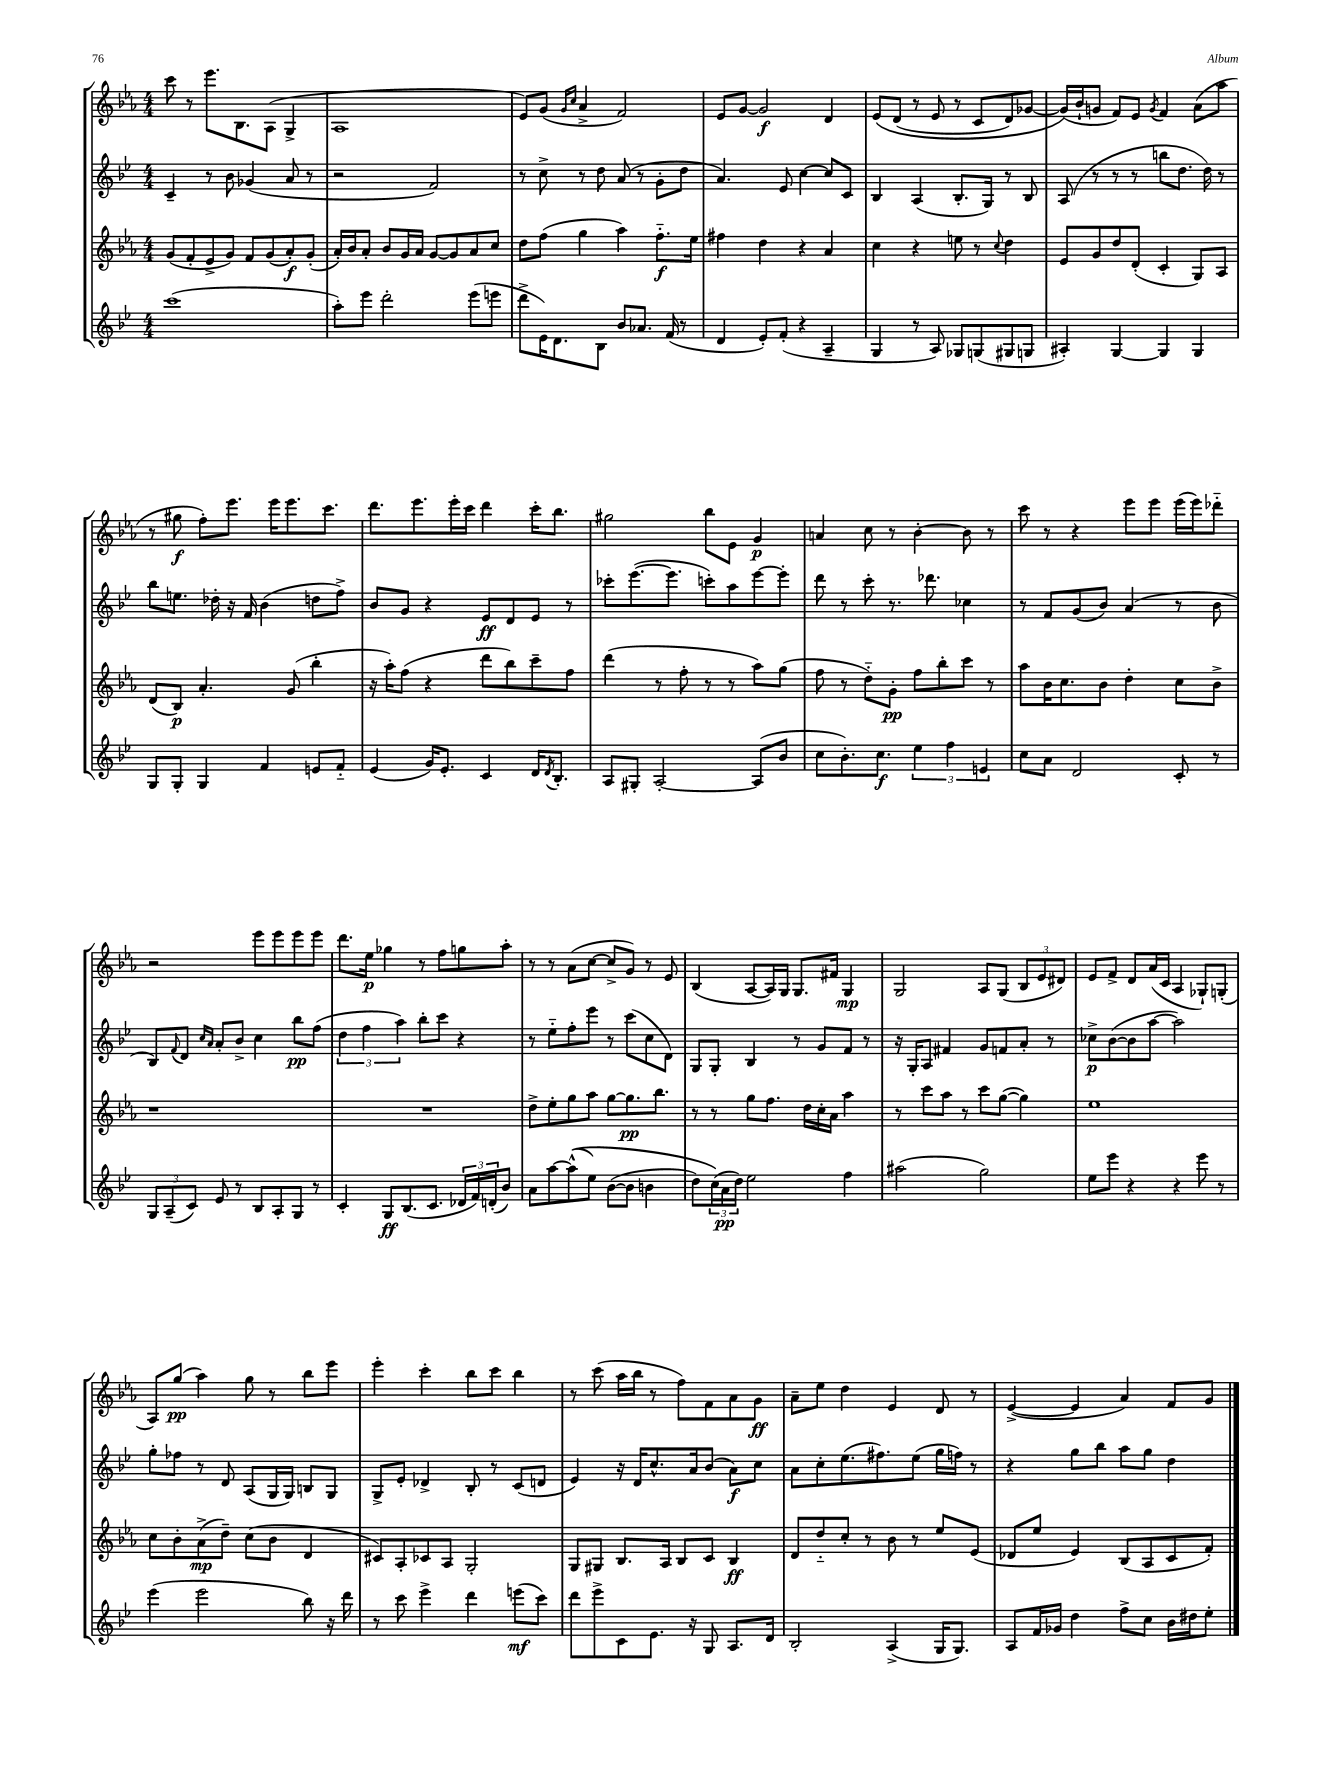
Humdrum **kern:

**kern	**kern	**kern	**kern
*staff4	*staff3	*staff2	*staff1
*clefG2	*clefG2	*clefG2	*clefG2
*k[b-e-]	*k[b-e-a-]	*k[b-e-]	*k[b-e-a-]
*M4/4	*M4/4	*M4/4	*M4/4
(1ccc	(8g	4c~	8ccc
.	8f'	.	8r
.	8e-^	8r	8.eee-
.	8g)	8b-	.
.	.	.	8.B-
.	8f	(4g-	.
.	(8g	.	(8A-
.	8a-')	8a	4G^
.	(8g'	8r	.
=	=	=	=
8aa')	16a-')	2r	1A-
.	16b-	.	.
8eee-	8a-'	.	.
2ddd'	8b-	.	.
.	16g	.	.
.	16a-	.	.
.	[8g	2f)	.
.	8g]	.	.
(8eee-	8a-	.	.
8eee	8cc	.	.
=	=	=	=
8ddd^	8dd	8r	8e-)
16e-)	(8ff	8cc^	(8g
8.d	.	.	.
.	.	.	16qqg
.	.	.	16qqcc
.	4gg	8r	4a-^
8B-	.	8dd	.
8b-	4aa-)	(8a	2f)
8.a-	.	8r	.
.	8.ff'~	8g'	.
(16f	.	.	.
8r	.	8dd	.
.	16ee-	.	.
=	=	=	=
4d	4ff#	4.a)	8e-
.	.	.	[8g
8e-')	4dd	.	2g]
(8f'	.	8e-	.
4r	4r	[4cc	.
4A~	4a-	8cc]	4d
.	.	8c	.
=	=	=	=
4G	4cc	4B-	&(8e-
.	.	.	(8d
8r	4r	(4A	8r
8A)	.	.	8e-
8G-	8ee	8.B-'	8r
(8G	8r	.	8c
.	.	16G)	.
.	8qqcc	.	.
8G#	4dd	8r	8d)
8G	.	8B-	[8g-
=	=	=	=
4A#')	8e-	(8A	(16g-]&)
.	.	.	16b-`
.	8g	8r	8g
[4G	8dd	8r	8f)
.	(8d'	8r	8e-
.	.	.	8qg
4G]	4c'	8bb	4f
.	.	8.dd	.
4G	8G)	.	(8a-
.	.	16dd)	.
.	8A-	8r	8aa-
=	=	=	=
8G	(8d	8bb-	8r
8G'	8B-)	8.ee	8gg#
4G	4.a-'	.	8ff')
.	.	16dd-'	.
.	.	16r	8.eee-
.	.	16f	.
4f	.	(4b-	.
.	.	.	16eee-
.	(8g	.	8.eee-
8e	4bb-'	8dd	.
.	.	.	8.ccc
8f'~	.	8ff^)	.
=	=	=	=
(4e-	16r	8b-	8.ddd
.	16aa-')	.	.
.	(8ff	8g	.
.	.	.	8.eee-
16g)	4r	4r	.
8.e-'	.	.	.
.	.	.	16eee-'
.	.	.	16ccc
4c	8ddd	8e-	4ddd
.	8bb-)	8d	.
16d	8ccc~	8e-	16ccc'
8qd	.	.	.
8.B-'	.	.	8.bb-
.	8ff	8r	.
=	=	=	=
8A	(4ddd	8ccc-'	2gg#
8G#'	.	([8.eee-	.
[2A'	8r	.	.
.	.	8.eee-]	.
.	8ff'	.	.
.	8r	8ccc')	8bb-
.	8r	8aa	8e-
(8A]	8aa-)	[8eee-	4g
8b-	(8gg	8eee-']	.
=	=	=	=
8cc	8ff	8ddd	4a
8.b-')	8r	8r	.
.	8dd'~)	8ccc'	8cc
8.cc	.	.	.
.	8g'	8.r	8r
6ee-	8ff	.	[4b-'
.	.	8.ddd-	.
.	8bb-'	.	.
6ff	.	.	.
.	8ccc	4cc-	8b-]
6e	.	.	.
.	8r	.	8r
=	=	=	=
8cc	8aa-	8r	8ccc
8a	16b-	8f	8r
.	8.cc	.	.
2d	.	(8g	4r
.	8b-	8b-)	.
.	4dd'	(4a	8eee-
.	.	.	8eee-
8c'	8cc	8r	(16eee-
.	.	.	16eee-)
8r	8b-^	8b-	8ddd-'~
=	=	=	=
12G	1r	8B-)	2r
(12A~	.	.	.
.	.	8qqf	.
.	.	8d	.
12c)	.	.	.
.	.	16qqcc	.
.	.	16qqa	.
8e-	.	8a'	.
8r	.	8b-^	.
8B-	.	4cc	8eee-
8A'	.	.	8eee-
8G	.	8bb-	8eee-
8r	.	(8ff	8eee-
=	=	=	=
4c'	1r	6dd	8.ddd
.	.	6ff	.
.	.	.	16ee-
8G	.	.	4gg-
.	.	6aa)	.
(8.B-	.	.	.
.	.	8bb-'	8r
8.c	.	.	.
.	.	8ccc	8ff
24d-	.	4r	8gg
24f)	.	.	.
(24d'	.	.	.
8b-)	.	.	8aa-'
=	=	=	=
8a	8dd^	8r	8r
[8aa	8ee-'	8ee-'~	8r
&((8aa^^]	8gg	8ff'	(8a-
8ee-)	8aa-	8eee-	[8cc
([8b-	[8gg	8r	8cc^]
8b-]	8.gg]	(8ccc	8g)
4b	.	8cc	8r
.	8.bb-	.	.
.	.	8d)	8e-
=	=	=	=
8dd)	8r	8G	(4B-
(24cc&)	8r	8G'	.
24a	.	.	.
24dd)	.	.	.
2ee-	8gg	4B-	[8A-
.	8.ff	.	16A-])
.	.	.	16G
.	.	8r	8.G
.	16dd	.	.
.	16cc'	8g	.
.	16a-	.	16f#
4ff	4aa-	8f	4G
.	.	8r	.
=	=	=	=
(2aa#	8r	16r	2G
.	.	16G'	.
.	8ccc	8A	.
.	8aa-	4f#	.
.	8r	.	.
2gg)	8ccc	8g	8A-
.	([8gg	8f	(8G
.	4gg])	8a'	12B-
.	.	.	12e-
.	.	8r	.
.	.	.	12d#)
=	=	=	=
8ee-	1ee-	8cc-^	8e-
8eee-	.	([8b-	8f^
4r	.	8b-]	8d
.	.	[8aa	(16a-
.	.	.	16c
4r	.	2aa])	4A-
8eee-	.	.	8G-`)
8r	.	.	(8G'
=	=	=	=
(4eee-	8cc	8gg'	8A-)
.	8b-'	8ff-	(8gg
2eee-	(8a-^	8r	4aa-)
.	8dd~)	8d	.
.	(8cc	(8A	8gg
.	8b-	16G	8r
.	.	16G)	.
8bb-)	4d	8B	8bb-
16r	.	8G	8eee-
16ddd	.	.	.
=	=	=	=
8r	8c#)	8G^	4eee-'
8ccc	8A-'	8e-'	.
4eee-^	8c-	4d-^	4ccc'
.	8A-	.	.
4ddd	2G'	8B-'	8bb-
.	.	8r	8ccc
(8eee	.	(8c	4bb-
8ccc)	.	8d	.
=	=	=	=
8ddd	8G	4e-)	8r
8eee-^	8G#	.	(8ccc
8c	8.B-	16r	16aa-
.	.	16d	16bb-
8.e-	.	8.cc^^	8r
.	16A-	.	.
.	8B-	.	8ff)
16r	.	16a	.
8G	8c	(8b-	8f
8.A	4B-	8a)	8a-
.	.	8cc	8g
16d	.	.	.
=	=	=	=
2B-'	8d	8a	8a-~
.	8dd'~	8cc'	8ee-
.	8cc'	(8.ee-	4dd
.	8r	.	.
.	.	8.ff#)	.
(4A^	8b-	.	4e-
.	8r	(8ee-	.
16G	8ee-	16gg	8d
8.G)	.	16ff)	.
.	(8e-	8r	8r
=	=	=	=
8A	8d-	4r	([4e-^
16f	8ee-	.	.
16g-	.	.	.
4dd	4e-)	8gg	4e-]
.	.	8bb-	.
8ff^	(8B-	8aa	4a-)
8cc	8A-	8gg	.
16b-	8c	4dd	8f
16dd#	.	.	.
8ee-'	8f')	.	8g
==	==	==	==
*-	*-	*-	*-
